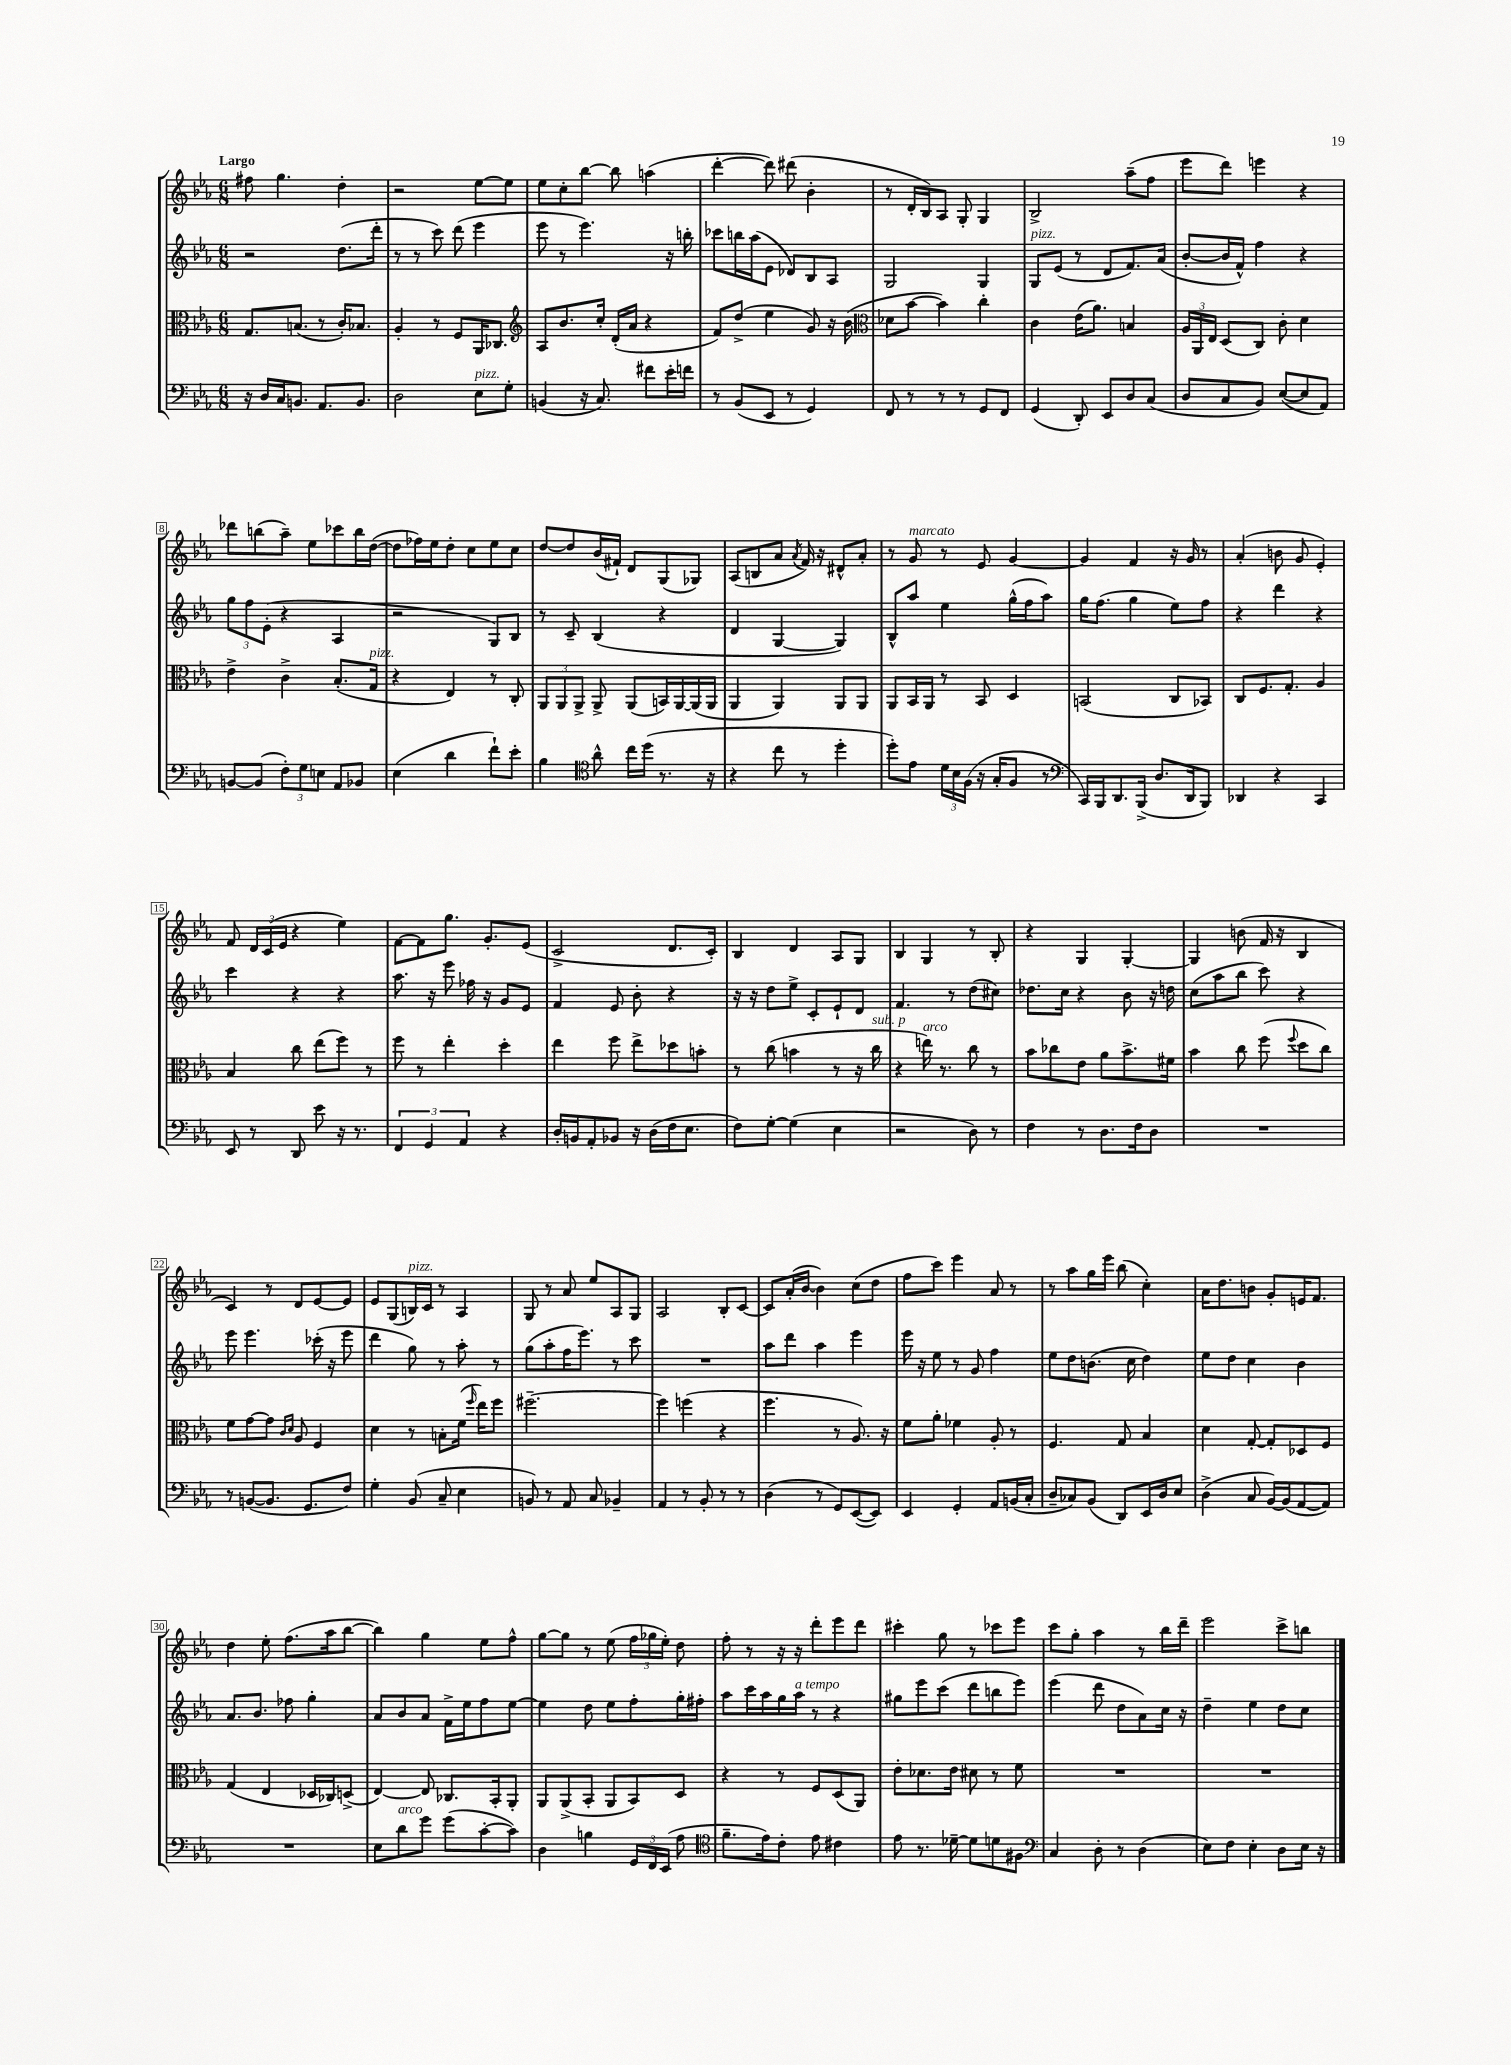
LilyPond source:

<<
\new StaffGroup <<
\new Staff = "s0" {
    \clef treble \key ees \major \numericTimeSignature \time 6/8 \tempo "Largo"
    \autoBeamOff fis''8 g''4. d''4-. |
    r2 ees''8[~ ees''8] |
    ees''8[ c''8-. bes''8]~ bes''8 a''4( |
    d'''4~-. d'''8) dis'''8( bes'4-. |
    r8 d'16[-. bes16) aes8] g8-. g4 |
    bes2-> aes''8[--( f''8] |
    ees'''8[ d'''8]) e'''4 r4 |
    des'''8[ b''8( aes''8]--) ees''8[ ces'''8 b''16 d''16]~( |
    d''8[ fes''16) ees''16 d''8]-. c''8[ ees''8 c''8] |
    d''8[~ d''8 bes'16( fis'16]-!) d'8[ g8( ges8]) |
    aes8[( b8 aes'8] \acciaccatura { aes'8 } f'16) r16 dis'8[-^ aes'8]-. |
    r8 g'8^\markup { \italic "marcato" } r8 ees'8 g'4~ |
    g'4 f'4 r16 g'16 r8 |
    aes'4-.( b'8 g'8 ees'4-.) |
    f'8 \tuplet 3/2 { d'16[ c'16( ees'16] } r4 ees''4) |
    f'8[~ f'8 g''8.] g'8.[-. ees'8]( |
    c'2-> d'8.[ c'16]-.) |
    bes4 d'4 aes8[ g8] |
    bes4 g4 r8 bes8-. |
    r4 g4 g4~-. |
    g4 b'8( f'16 r16 bes4 |
    c'4) r8 d'8[ ees'8~ ees'8] |
    ees'8[ g8( b16^\markup { \italic "pizz." }) c'16] r8 aes4 |
    g8 r8 aes'8 ees''8[ aes8 g8] |
    aes2 bes8[-. c'8]~ |
    c'8[ aes'16-.( bes'16]~ bes'4) c''8[( d''8] |
    f''8[ c'''8]) ees'''4 aes'8 r8 |
    r8 aes''8[ g''16 ees'''16] bes''8( c''4-.) |
    aes'16[ d''8. b'8] g'8[-. e'16 f'8.] |
    d''4 ees''8-. f''8.[( aes''16 bes''8]~ |
    bes''4) g''4 ees''8[ f''8]-^ |
    g''8[~ g''8] r8 ees''8( \tuplet 3/2 { f''16[ ges''16 ees''16]-.) } d''8 |
    f''8-. r8 r16 r16 d'''8[-. ees'''8 d'''8] |
    cis'''4-. g''8 r8 ces'''8[ ees'''8] |
    c'''8[ g''8]-. aes''4 r8 bes''16[ d'''16]-- |
    ees'''2 c'''8[-> b''8] \bar "|." |
}
\new Staff = "s1" {
    \clef treble \key ees \major \numericTimeSignature \time 6/8
    \autoBeamOff r2 d''8.[( d'''16]-. |
    r8 r8 c'''8) d'''8( ees'''4 |
    ees'''8 r8 ees'''4.) r16 b''16-. |
    ces'''8[ b''16 aes''16( ees'8] des'8[) bes8 aes8] |
    g2 g4 |
    g8[^\markup { \italic "pizz." } ees'8]( r8 d'8[ f'8.) aes'16]( |
    bes'8[~-. bes'16 f'16]-^) f''4 r4 |
    \tuplet 3/2 { g''8[ f''8 ees'8]-.( } r4 aes4 |
    r2 g8[) bes8] |
    r8 c'8-- bes4( r4 |
    d'4 g4~ g4) |
    bes8[-^ aes''8] ees''4 g''16[-^( f''16 aes''8]) |
    g''16[ f''8.]( g''4 ees''8[) f''8] |
    r4 d'''4 r4 |
    c'''4 r4 r4 |
    aes''8. r16 ees'''8 fes''16 r16 g'8[ ees'8] |
    f'4 ees'8 bes'8-. r4 |
    r16 r16 d''8[ ees''8]-> c'8[-. ees'8-! d'8] |
    f'4. r8 d''8[( cis''8]) |
    des''8.[ c''16] r4 bes'8 r16 d''16 |
    c''8[( aes''8 bes''8] c'''8) r4 |
    ees'''8 ees'''4. ces'''16-.( r16 ees'''8 |
    d'''4 g''8) r8 aes''8-. r8 |
    g''8[( aes''8-. f''16 ees'''8.]) r8 c'''8 |
    R2. |
    aes''8[ d'''8] aes''4 ees'''4 |
    ees'''16 r16 ees''8 r8 g'8 f''4 |
    ees''8[ d''8 b'8.]( c''16 d''4) |
    ees''8[ d''8] c''4 bes'4 |
    aes'8.[ bes'8.] fes''8 g''4-. |
    aes'8[ bes'8 aes'8] f'16[-> ees''16 f''8 ees''8]~ |
    ees''4 d''8 ees''8[ f''8-. g''16-. fis''16]-. |
    aes''8[ c'''16 aes''16 g''16 aes''16]^\markup { \italic "a tempo" } r8 r4 |
    gis''8[ ees'''8 c'''8]( d'''8[ b''8 ees'''8]) |
    ees'''4( d'''8 d''8[ aes'8) c''16] r16 |
    d''4-- ees''4 d''8[ c''8] \bar "|." |
}
\new Staff = "s2" {
    \clef alto \key ees \major \numericTimeSignature \time 6/8
    \autoBeamOff g8.[ b8.]( r8 c'16[-.) bes8.] |
    aes4-. r8 f8[ aes,16 ces8.] |
    \clef treble aes8[ bes'8. c''16]-. d'16[-.( aes'16] r4 |
    f'8[) d''8]->( ees''4 g'8) r16 bes'16( |
    \clef alto des'8[ bes'8]~ bes'4) c''4-. |
    c'4 ees'16[( aes'8.]) b4 |
    \tuplet 3/2 { aes16[ aes,16 ees16] } d8[( c8]) c'8-. d'4 |
    ees'4-> c'4-> bes8.[-.( g16]^\markup { \italic "pizz." } |
    r4 ees4) r8 c8-. |
    \tuplet 3/2 { aes,8[ aes,8 aes,8]-> } aes,8-> aes,8[( b,16) aes,16~ aes,16( aes,16] |
    aes,4 aes,4) aes,8[ aes,8] |
    aes,8[ bes,16 aes,16] r8 bes,8 d4 |
    b,2( c8[ bes,8]) |
    c8[ f8. g8.]-. aes4 |
    bes4 c''8 ees''8[( f''8]) r8 |
    f''8 r8 ees''4-. d''4-. |
    ees''4 f''8 ees''8[-> des''8 b'8]-. |
    r8 c''8( b'4 r8 r16 c''16^\markup { \italic "sub. p" } |
    r4 e''16^\markup { \italic "arco" }) r8. c''8 r8 |
    bes'8[ ces''8 ees'8] aes'8[ bes'8.-> fis'16] |
    bes'4 c''8 f''8( \appoggiatura { f''8 } d''8[ c''8]) |
    f'8[ g'8~ g'8] \grace { c'16[ d'16] } aes8 f4 |
    d'4 r8 b8[-. f'16]( \grace { f''16 } ees''16[) f''8] |
    fis''2.~-- |
    fis''4 f''4( r4 |
    f''4. r8 aes8.) r16 |
    f'8[ aes'8]-. fes'4 aes8-. r8 |
    f4. g8 bes4 |
    d'4 g8~-. g8[-. des8 f8] |
    g4( ees4 des16[ ces16) d8]->( |
    ees4~) ees8 ces8.[ bes,16-. aes,8]-. |
    aes,8[ aes,8->( bes,8]-. aes,8[ bes,8) d8] |
    r4 r8 f8[ d8( aes,8]) |
    ees'8[-. des'8. ees'16] dis'8 r8 f'8 |
    R2. |
    R2. \bar "|." |
}
\new Staff = "s3" {
    \clef bass \key ees \major \numericTimeSignature \time 6/8
    \autoBeamOff r16 d16[ c16 b,8.] aes,8.[ b,8.] |
    d2 ees8[^\markup { \italic "pizz." } g8]-. |
    b,4( r16 c8.) fis'8[ ees'16-. f'16] |
    r8 bes,8[( ees,8] r8 g,4) |
    f,8 r8 r8 r8 g,8[ f,8] |
    g,4( d,8-.) ees,8[ d8 c8]( |
    d8[ c8 bes,8]) ees8[~( ees8 aes,8]) |
    b,8[~ b,8]( \tuplet 3/2 { f8[-.) g8 e8] } aes,8[ bes,8] |
    ees4( d'4 f'8[-!) ees'8]-. |
    bes4 \clef tenor aes'8-^ c''16[ d''16]( r8. r16 |
    r4 c''8 r8 d''4-. |
    d''8[-.) ees'8] \tuplet 3/2 { d'16[ bes16 f16]( } r16 g16[-. f8] r8 |
    \clef bass c,16[) bes,,16 d,8. bes,,16]->( d8.[ d,16 bes,,8]) |
    des,4 r4 c,4 |
    ees,8 r8 d,8 ees'8 r16 r8. |
    \tuplet 3/2 { f,4 g,4 aes,4 } r4 |
    d16[-. b,16 aes,8-. bes,8] r16 d16[( f16 ees8.] |
    f8[) g8]~-. g4( ees4 |
    r2 d8) r8 |
    f4 r8 d8.[ f16 d8] |
    R2. |
    r8 b,8[~( b,8.] g,8.[ f8]) |
    g4-. bes,8( c8-- ees4 |
    b,8) r8 aes,8 c8 bes,4-- |
    aes,4 r8 bes,8-. r8 r8 |
    d4( r8 g,8[) ees,8~( ees,8]) |
    ees,4 g,4-. aes,8[ b,16( c16]-. |
    d8[-- ces8) bes,8]( d,8[) ees,16 d16 ees8] |
    d4->( c8 bes,16[~) bes,16( aes,8~ aes,8]) |
    R2. |
    ees8[ d'8^\markup { \italic "arco" } g'8] g'8[( c'8~-. c'8]) |
    d4 b4 \tuplet 3/2 { g,16[ f,16 ees,16]( } aes8 |
    \clef tenor f'8.[-- ees'16) c'8]-. ees'8 cis'4 |
    ees'8 r8. des'16~-- des'8[ d'8 fis8] |
    \clef bass c4 d8-. r8 d4( |
    ees8[) f8] ees4-. d8[ ees16] r16 \bar "|." |
}
>>
>>
\layout { \context { \Score \override BarNumber.stencil = #(make-stencil-boxer 0.1 0.3 ly:text-interface::print) } }
